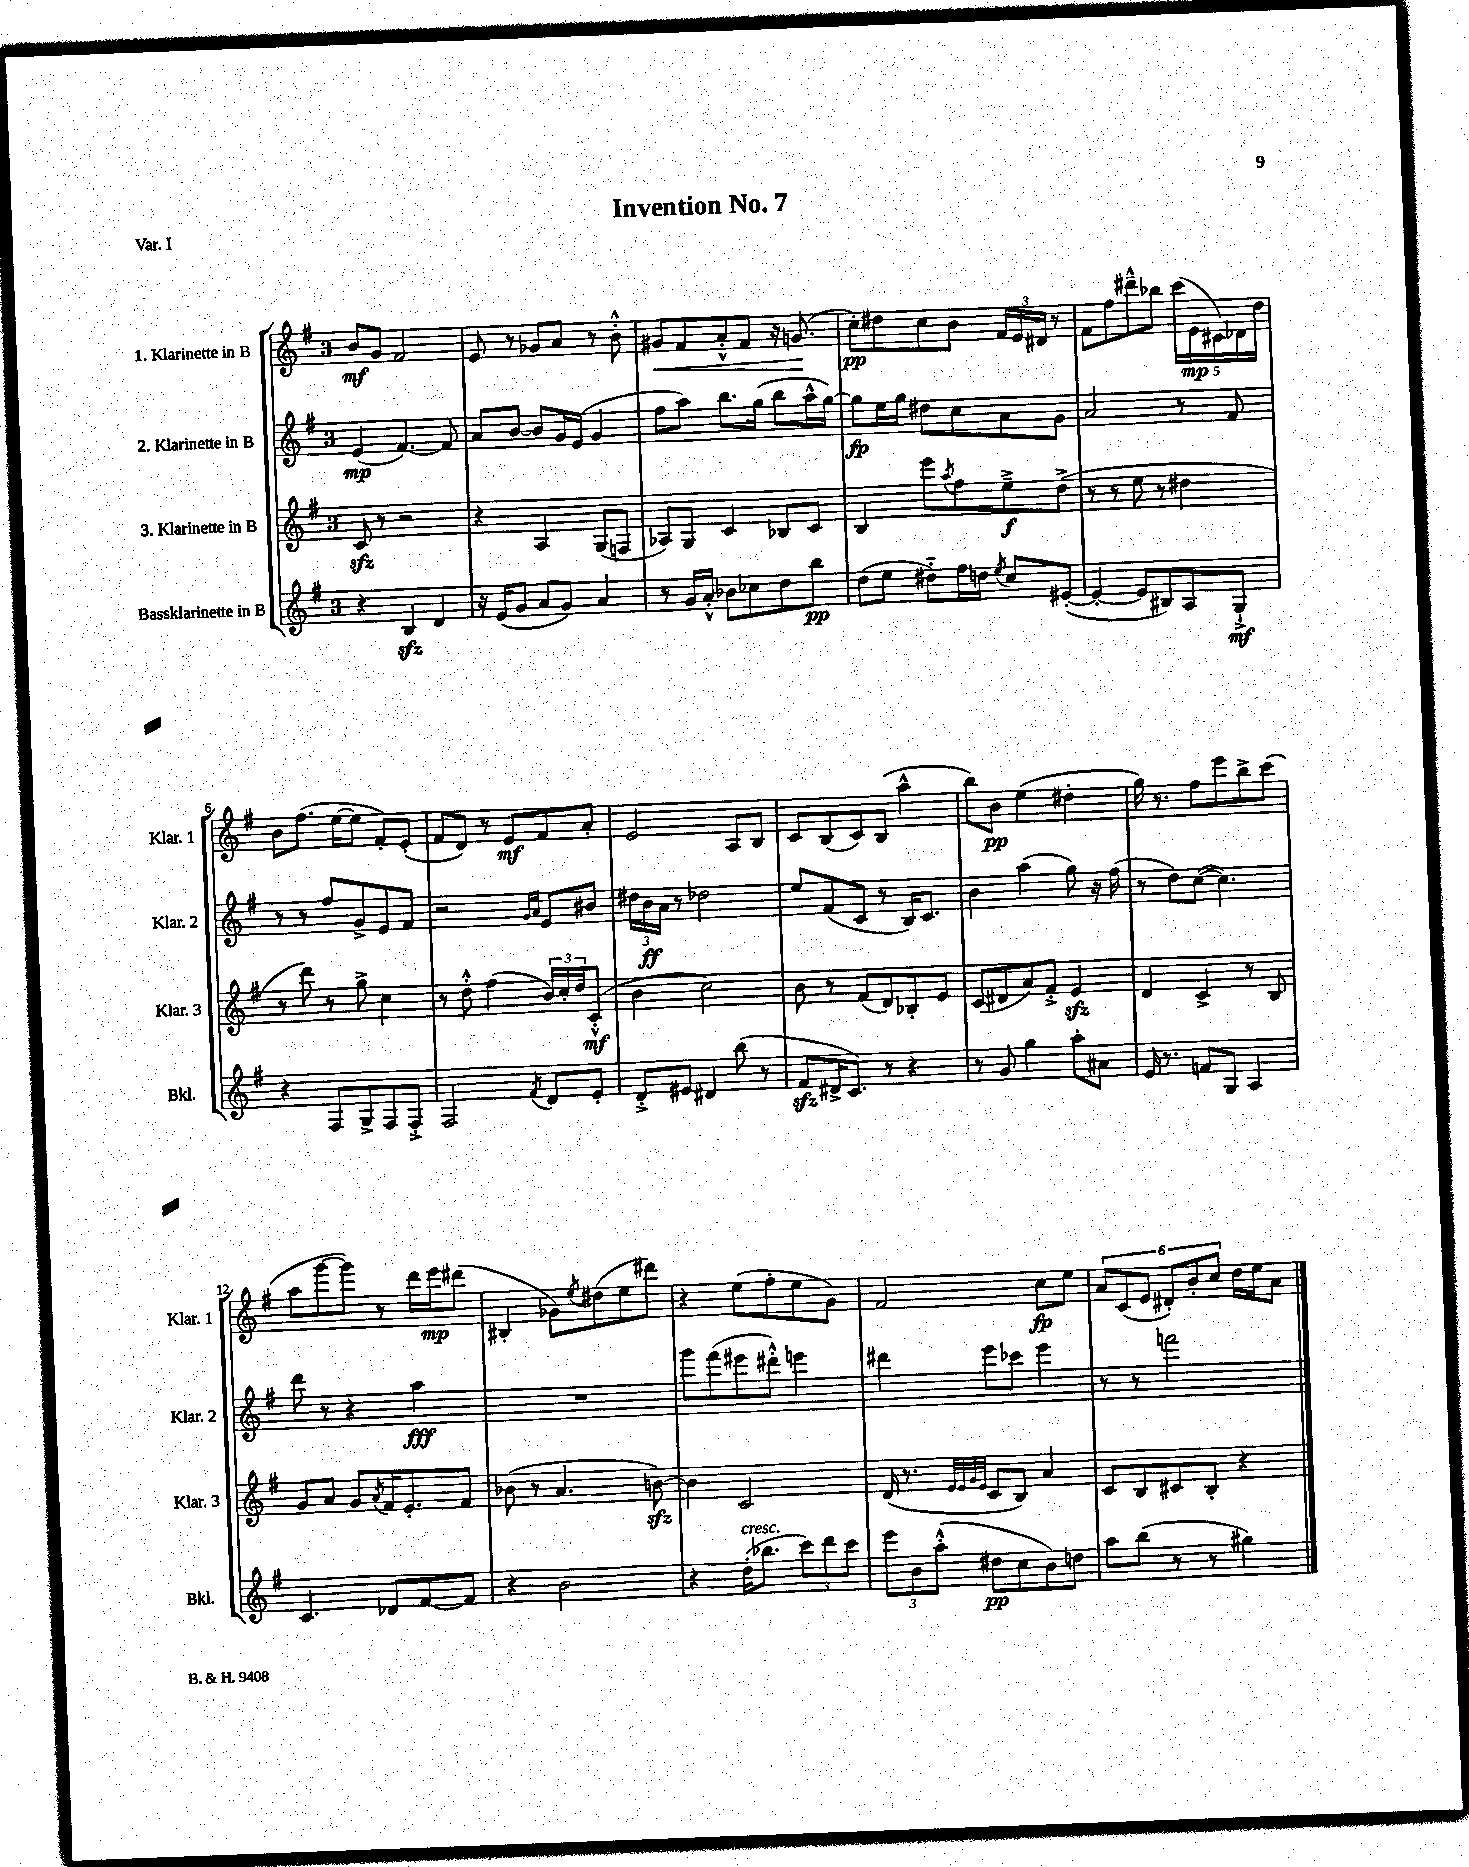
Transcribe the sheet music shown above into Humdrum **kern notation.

**kern	**kern	**kern	**kern
*staff4	*staff3	*staff2	*staff1
*clefG2	*clefG2	*clefG2	*clefG2
*k[f#]	*k[f#]	*k[f#]	*k[f#]
*M3/4	*M3/4	*M3/4	*M3/4
4r	8c	(4e	8b
.	8r	.	8g
4B	2r	[4.f#)	2f#
4d	.	.	.
.	.	8f#]	.
=	=	=	=
16r	4r	8a	8e
(16e	.	.	.
8g	.	[8b	8r
8a	4A	8b]	8g-
8g)	.	16g	8a
.	.	(16e	.
4a	(8G	4g	8r
.	8F	.	8b'^^
=	=	=	=
8r	8A-)	8ff#	8g#
16g	8G	8aa)	8f#
16a'^^	.	.	.
8b-	4c	8.bb	8a'^^
8cc-	.	.	8f#
.	.	(16gg	.
8dd	8B-	8bb	16r
.	.	.	(8.g
8bb	8c	16aa^^	.
.	.	[16gg)	.
=	=	=	=
(8dd	4B	8gg]	8cc')
8ee	.	16ee	8dd#
.	.	16gg	.
8dd#'~)	8eee	8dd#	8cc
.	8qaa	.	.
16ff#	8ff#	8cc	8b
16dd	.	.	.
8qee	.	.	.
8cc	8ee~^	8a	24f#
.	.	.	24e
.	.	.	24d#
([8e#'	(8dd^	8g	8r
=	=	=	=
4e#'_	8r	2a	8f#
.	8r	.	8ff#
8e#]	8ee	.	8ddd#~^^
8B#)	8r	.	8bb-
8A	4dd#	8r	(20ccc
.	.	.	20e
.	.	.	20c#)
8G`^	.	8f#	.
.	.	.	20d-
.	.	.	20dd
=	=	=	=
4r	8r	8r	8b
.	8ddd)	8r	(8.ff#
8F#	8r	8ff#	.
.	.	.	[16ee
8G^	8gg^	8g^	8ee]
8F#	4cc	8e	8f#')
8F#'^	.	8f#	(8e'
=	=	=	=
2F#	8r	2r	8f#
.	8dd'^^	.	8d)
.	(4ff#	.	8r
.	.	.	8e
.	.	16qqg	.
8qf#	.	16qqa	.
8d	24b)	8e	8f#
.	24cc'	.	.
.	24dd	.	.
8e'	(8c'^^	8b#	8a'
=	=	=	=
8d'^	4b	24dd#	2e
.	.	24b	.
.	.	24a	.
8e#	.	8r	.
4d#	2cc)	2dd-	.
(8bb	.	.	8A
8r	.	.	8B
=	=	=	=
8f#	8b	8ee	8c
16d#^	8r	(8f#	(8B
8.c)	.	.	.
.	(8f#	8c	8c)
8r	8d)	8r	(8B
4r	8B-'	16B)	4aa^^
.	.	8.c	.
.	8e	.	.
=	=	=	=
8r	(8c	4b	8bb)
8g	8d#	.	8b
4gg	8a)	(4aa	(4ee
.	8f#'^	.	.
8aa'	4e	8gg)	4dd#'
8a#	.	16r	.
.	.	(16ff#	.
=	=	=	=
16e	4d	8r	16gg)
8.r	.	.	8.r
.	.	8dd)	.
8f	4c^	([8cc	8ff#
8G	.	4.cc])	8eee
4A	8r	.	8bb^
.	8B	.	(8ccc
=	=	=	=
4.c	8g	8ddd	8aa
.	8a	8r	[8ggg
.	8g	4r	8ggg])
.	8qa	.	.
8d-	16f#	.	8r
.	8.e'	.	.
[8f#	.	4aa	16ddd
.	.	.	16eee
8f#]	8f#	.	(8ddd#
=	=	=	=
4r	(8b-	2.r	4B#'
.	8r	.	.
2b	4.a	.	8g-)
.	.	.	8qee
.	.	.	(8dd#
.	.	.	8ee
.	[8b)	.	8ddd#)
=	=	=	=
4r	4b]	8ggg	4r
.	.	(8fff#	.
(16dd'	2c	8eee#	(8ee
8.bb-	.	.	.
.	.	8ddd#'^^)	8ff#'
12ccc)	.	4eee	8ee
12ddd	.	.	.
.	.	.	8g)
12ccc	.	.	.
=	=	=	=
12eee	(16d	4ddd#	2f#
.	8.r	.	.
12b	.	.	.
(12aa'^^	.	.	.
.	32qqe	.	.
.	32qqe	.	.
.	32qqg	.	.
.	32qqe	.	.
8dd#	8c	8eee	.
8cc	8B)	8ccc-	.
8b)	4a	4eee	8cc
8dd	.	.	8ee
=	=	=	=
8aa	8c	8r	12a
.	.	.	(12c
(8bb	8B	8r	.
.	.	.	12e
8r	8c#	2fff	12d#')
.	.	.	12b'
8r	8B'	.	.
.	.	.	12cc
4gg#)	4r	.	16dd
.	.	.	16ee
.	.	.	8a
==	==	==	==
*-	*-	*-	*-
